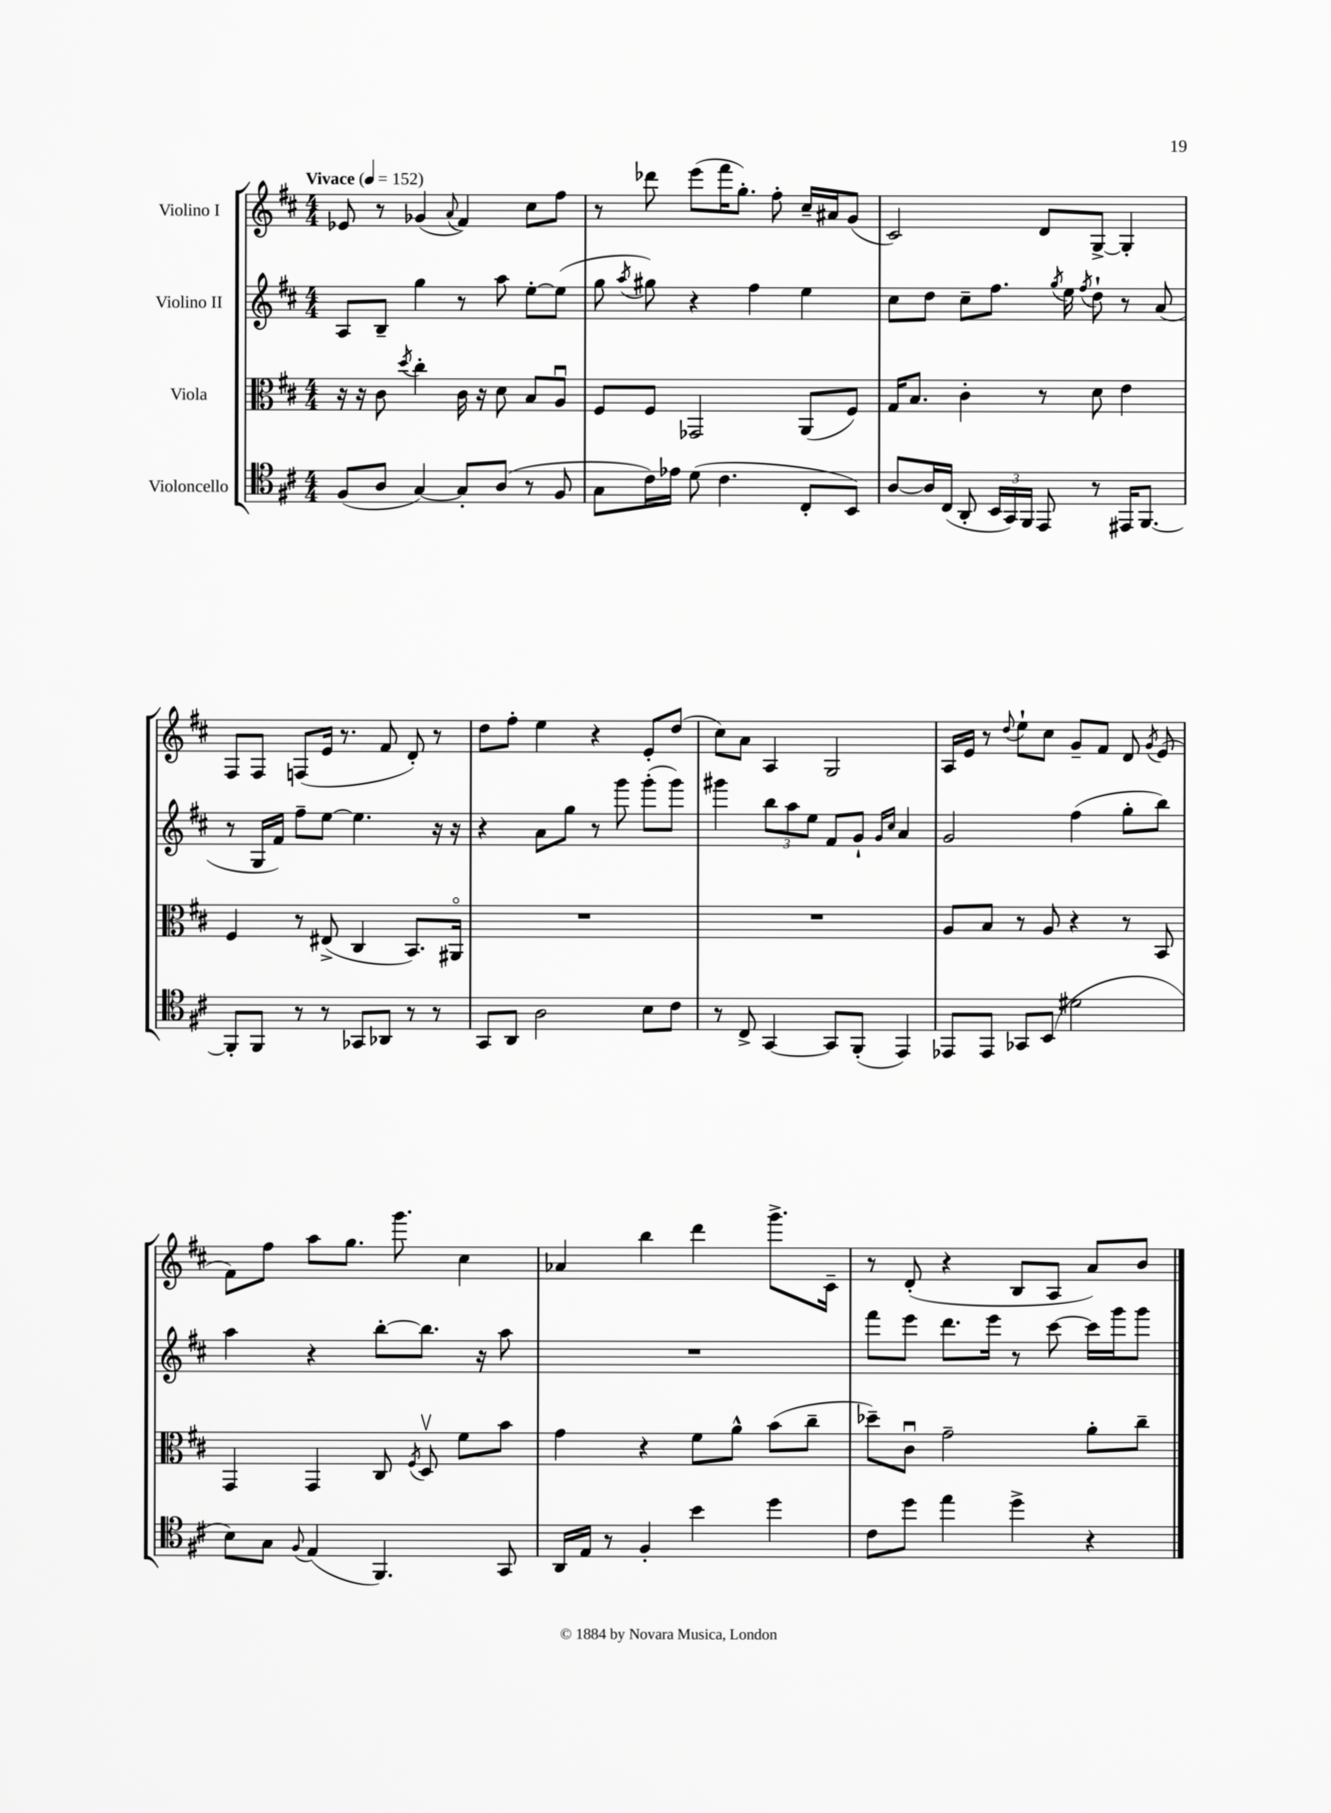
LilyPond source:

<<
\new StaffGroup <<
\new Staff = "s0" \with { instrumentName = "Violino I" } {
    \clef treble \key d \major \numericTimeSignature \time 4/4 \tempo "Vivace" 4 = 152
    \autoBeamOff ees'8 r8 ges'4( \appoggiatura { a'8 } fis'4) cis''8[ fis''8] |
    r8 des'''8 e'''8[( fis'''16 g''8.]-.) fis''8-. cis''16[-- ais'16 g'8]( |
    cis'2) d'8[ g8]~-> g4-. |
    fis8[ fis8] f8[( e'16] r8. fis'8 d'8-.) r8 |
    d''8[ fis''8]-. e''4 r4 e'8[-. d''8]( |
    cis''8[) a'8] a4 g2 |
    a16[ e'16] r8 \appoggiatura { d''8 } e''8[-! cis''8] g'8[-- fis'8] d'8 \acciaccatura { g'8 } e'8( |
    fis'8[) fis''8] a''8[ g''8.] g'''8. cis''4 |
    aes'4 b''4 d'''4 g'''8.[-> cis'16]-- |
    r8 d'8-.( r4 b8[ a8] a'8[) b'8] \bar "|." |
}
\new Staff = "s1" \with { instrumentName = "Violino II" } {
    \clef treble \key d \major \numericTimeSignature \time 4/4
    \autoBeamOff a8[ b8]-- g''4 r8 a''8 e''8[~-. e''8]( |
    g''8 \acciaccatura { a''8 } gis''8) r4 fis''4 e''4 |
    cis''8[ d''8] cis''8[-- fis''8.] \acciaccatura { g''8 } e''16 \acciaccatura { fis''8 } d''8-! r8 a'8( |
    r8 g16[ fis'16]) fis''8[-- e''8]~ e''4. r16 r16 |
    r4 a'8[ g''8] r8 g'''8 g'''8[-.( g'''8]) |
    gis'''4 \tuplet 3/2 { b''8[ a''8 e''8] } fis'8[ g'8]-! \grace { g'16[ cis''16] } a'4 |
    g'2 fis''4( g''8[-. b''8]) |
    a''4 r4 b''8[~-. b''8.] r16 a''8 |
    R1 |
    fis'''8[ e'''8] d'''8.[ e'''16] r8 cis'''8~ cis'''16[ g'''16 g'''8] \bar "|." |
}
\new Staff = "s2" \with { instrumentName = "Viola" } {
    \clef alto \key d \major \numericTimeSignature \time 4/4
    \autoBeamOff r16 r16 cis'8 \acciaccatura { d''8 } cis''4-. cis'16 r16 d'8 b8[ a8]\downbow |
    fis8[ fis8] ges,2 a,8[( fis8]) |
    g16[ b8.] cis'4-. r8 d'8 e'4 |
    fis4 r8 eis8->( cis4 b,8.[) ais,16]\flageolet |
    R1 |
    R1 |
    a8[ b8] r8 a8 r4 r8 b,8 |
    g,4 g,4 cis8 \acciaccatura { fis8 } d8\upbow fis'8[ b'8] |
    g'4 r4 fis'8[ a'8]-^ b'8[( cis''8]-- |
    des''8[--) cis'8]\downbow g'2-- a'8[-. cis''8]-- \bar "|." |
}
\new Staff = "s3" \with { instrumentName = "Violoncello" } {
    \clef tenor \key d \major \numericTimeSignature \time 4/4
    \autoBeamOff fis8[( a8] g4~) g8[-. a8]( r8 fis8 |
    g8[ cis'16) ees'16] d'8( cis'4. cis8[-. b,8]) |
    a8[~ a16 cis16]( a,8-. \tuplet 3/2 { b,16[ g,16) fis,16] } e,8 r8 eis,16[ fis,8.]~ |
    fis,8[-. fis,8] r8 r8 ges,8[ aes,8] r8 r8 |
    g,8[ a,8] a2 b8[ cis'8] |
    r8 cis8-> g,4~ g,8[ fis,8]-.( e,4) |
    ees,8[ ees,8] ges,8[ b,8]( dis'2 |
    b8[) g8] \appoggiatura { fis8 } e4( fis,4.) g,8 |
    a,16[ e16] r8 fis4-. b'4 d''4 |
    cis'8[ d''8] e''4 d''4-> r4 \bar "|." |
}
>>
>>
\layout { \context { \Score \remove "Bar_number_engraver" } }
